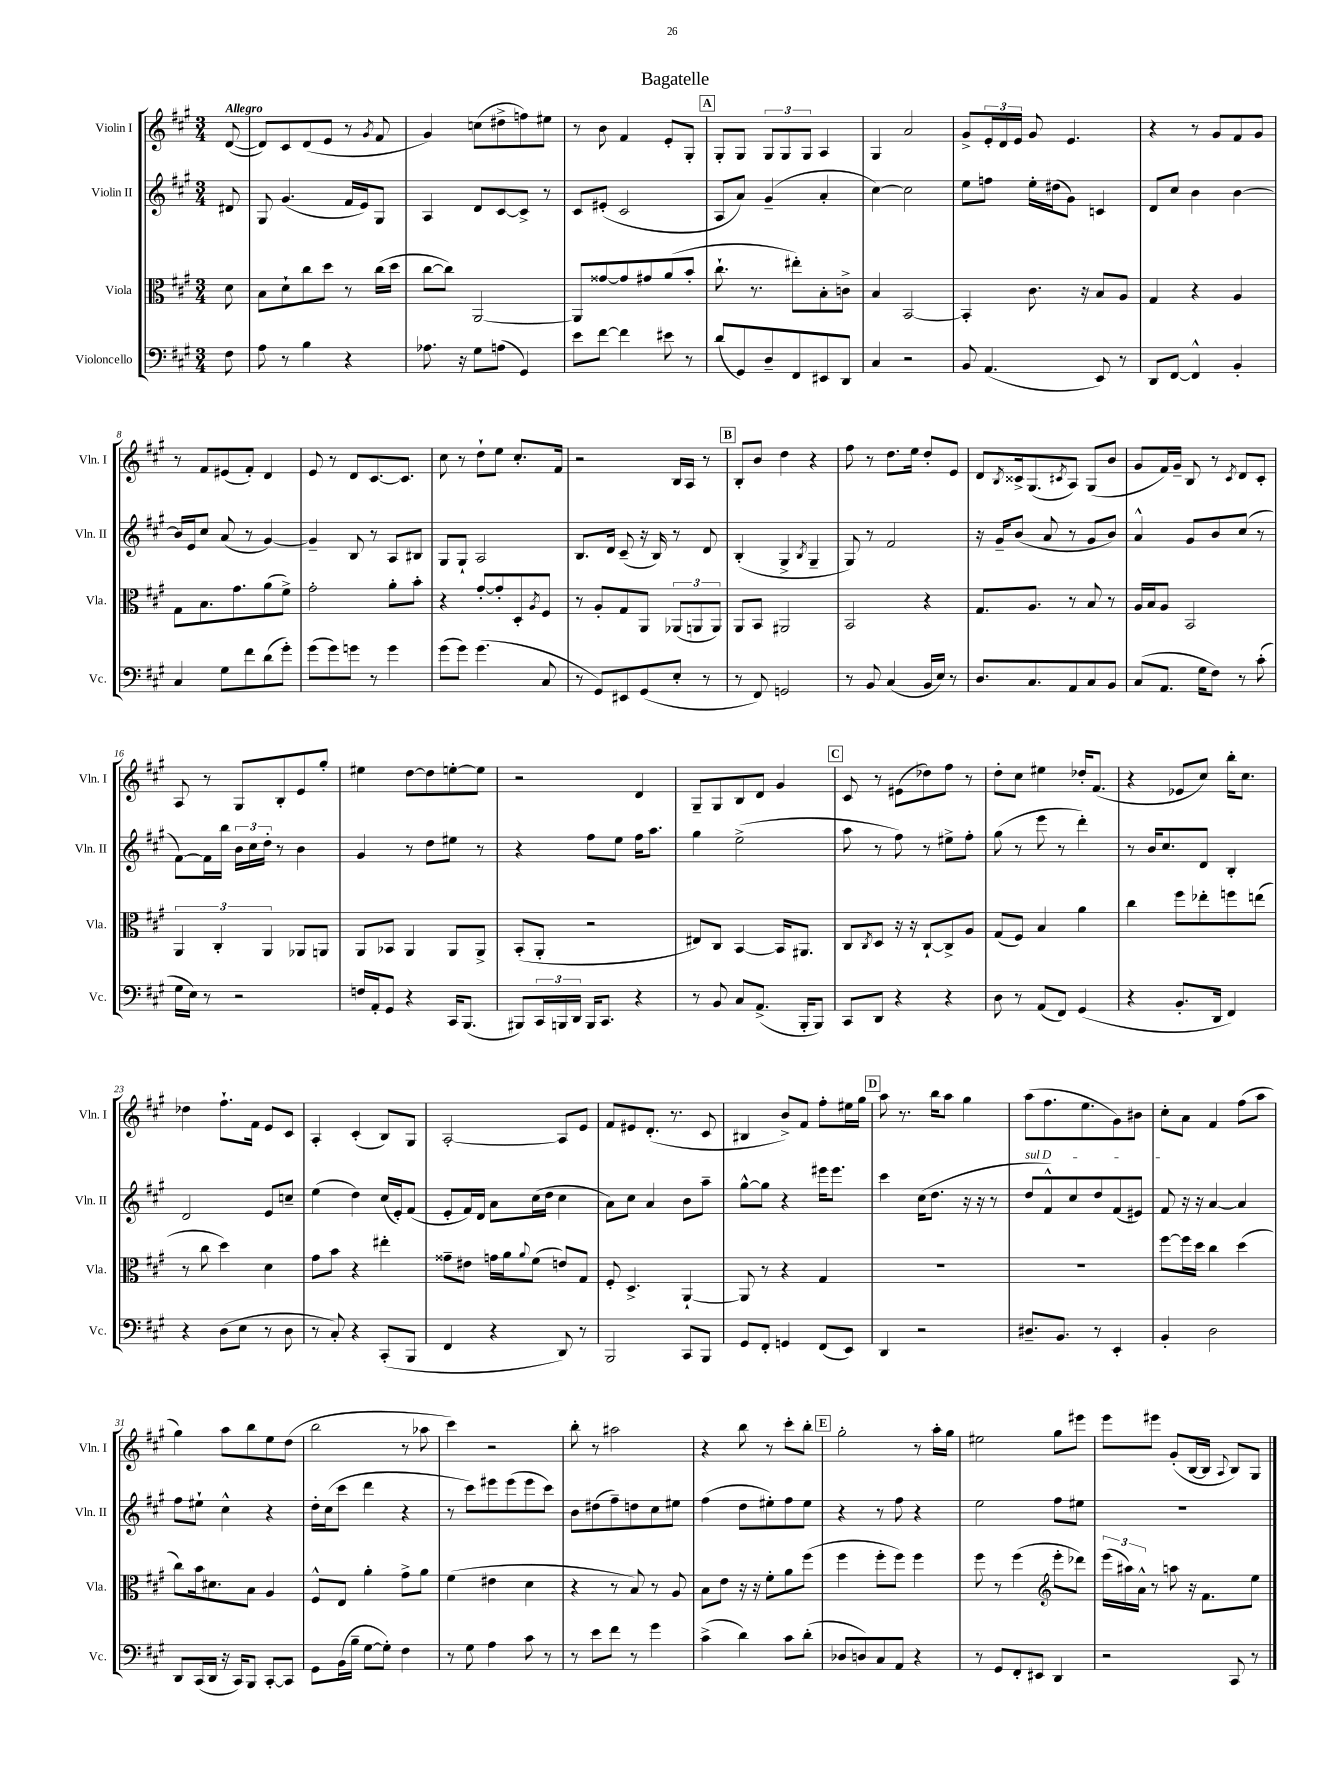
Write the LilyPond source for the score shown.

\header { title = "Bagatelle" }
<<
\new StaffGroup <<
\new Staff = "s0" \with { instrumentName = "Violin I" shortInstrumentName = "Vln. I" } {
    \clef treble \key a \major \numericTimeSignature \time 3/4 \partial 8 \tempo "Allegro"
    d'8~( |
    d'8) cis'8 d'8( e'8 r8 \acciaccatura { gis'8 } fis'8 |
    gis'4) c''8( dis''8-> f''8) eis''8 |
    r8 b'8 fis'4 e'8-. gis8-. |
    \mark \markup { \box "A" } gis8-. gis8 \tuplet 3/2 { gis8 gis8 gis8 } a4 |
    gis4 a'2 |
    gis'8-> \tuplet 3/2 { e'16-. d'16 e'16 } gis'8 e'4. |
    r4 r8 gis'8 fis'8 gis'8 |
    r8 fis'8 eis'8( fis'8-.) d'4 |
    e'8 r8 d'8 cis'8.~ cis'8. |
    cis''8 r8 d''8-! e''8 cis''8.-. fis'16 |
    r2 b16 a16 r8 |
    \mark \markup { \box "B" } b8-. b'8 d''4 r4 |
    fis''8 r8 d''8. e''16 d''8-. e'8 |
    d'8 \acciaccatura { b8 } cisis'16-> gis8.( \acciaccatura { cis'8 } a8) gis8( b'8 |
    gis'8 fis'16) gis'16-- b8 r8 \acciaccatura { cis'8 } d'8 cis'8-. |
    a8 r8 gis8 b8-. e'8 gis''8-. |
    eis''4 d''8~ d''8 e''8~-. e''8 |
    r2 d'4 |
    gis8-- gis8 b8 d'8 gis'4 |
    \mark \markup { \box "C" } cis'8 r8 eis'8( des''8) fis''8 r8 |
    d''8-. cis''8 eis''4 des''16-. fis'8.( |
    r4 ees'8 cis''8) b''16-. cis''8. |
    des''4 fis''8.-! fis'16 e'8 cis'8 |
    a4-. cis'4-.( b8) gis8 |
    a2~-. a8 e'8 |
    fis'8 eis'8 d'8.-.( r8. cis'8 |
    bis4 b'8->) fis'8 fis''8-. eis''16 gis''16 |
    \mark \markup { \box "D" } a''8 r8. b''16 a''8 gis''4 |
    a''8( fis''8. e''8. gis'8) bis'8 |
    cis''8-. a'8 fis'4 fis''8( a''8 |
    gis''4) a''8 b''8 e''8 d''8( |
    b''2 r8 aes''8 |
    cis'''4) r2 |
    b''8-. r8 ais''2 |
    r4 b''8 r8 cis'''8-. b''8-. |
    \mark \markup { \box "E" } gis''2-. r8 a''16-. gis''16 |
    eis''2 gis''8 eis'''8 |
    e'''8 eis'''8 gis'8-.( b16~ b16 \appoggiatura { a8 } b8) gis8 \bar "|." |
}
\new Staff = "s1" \with { instrumentName = "Violin II" shortInstrumentName = "Vln. II" } {
    \clef treble \key a \major \numericTimeSignature \time 3/4 \partial 8
    dis'8 |
    gis8 gis'4.( fis'16 e'16) gis8 |
    a4 d'8 cis'8~ cis'8-> r8 |
    cis'8 eis'8-.( cis'2 |
    \mark \markup { \box "A" } a8 a'8) gis'4--( a'4-. |
    cis''4~) cis''2 |
    e''8 f''8 e''16-. dis''16( gis'8) c'4 |
    d'8 cis''8 b'4 b'4~ |
    b'16 e'16 cis''8 a'8( r8 gis'4~) |
    gis'4-- b8 r8 a8 bis8 |
    gis8 gis8-! a2 |
    b8. d'16 cis'8--( r16 b16) r8 d'8 |
    \mark \markup { \box "B" } b4-.( gis4-> \acciaccatura { b8 } gis4-- |
    gis8) r8 fis'2 |
    r16 gis'16-- b'8( a'8 r8 gis'8 b'8) |
    a'4-^ gis'8 b'8 cis''8( r8 |
    fis'8~) fis'16 b''16 \tuplet 3/2 { b'16 cis''16 d''16-. } r8 b'4 |
    gis'4 r8 d''8 eis''8 r8 |
    r4 fis''8 e''8 fis''16 a''8. |
    gis''4 e''2->( |
    \mark \markup { \box "C" } a''8 r8 fis''8) r8 eis''8-> fis''8-. |
    gis''8( r8 e'''8 r8 d'''4-.) |
    r8 b'16 cis''8. d'8 b4-. |
    d'2 e'8 c''8-- |
    e''4( d''4) cis''16( e'16-.) fis'8( |
    e'8-. fis'16) d'16 a'8 cis''16( d''16 cis''4 |
    a'8) cis''8 a'4 b'8 a''8-- |
    gis''8~-^ gis''8 r4 eis'''16 eis'''8. |
    \mark \markup { \box "D" } cis'''4 cis''16( d''8. r16 r16 r8 |
    \once \override TextSpanner.bound-details.left.text = \markup { \italic "sul D" } d''8\startTextSpan fis'8-^) cis''8 d''8 fis'8( eis'8) |
    fis'8\stopTextSpan r16 r16 a'4~ a'4 |
    fis''8 eis''8-! cis''4-^ r4 |
    d''16-. cis''16( cis'''8 d'''4 r4 |
    r8 cis'''8) eis'''8 eis'''8( eis'''8 cis'''8) |
    b'8 dis''8( fis''8--) d''8 cis''8 eis''8 |
    fis''4( d''8 eis''8-.) fis''8 eis''8 |
    \mark \markup { \box "E" } r4 r8 fis''8 r4 |
    e''2 fis''8 eis''8 |
    R2. \bar "|." |
}
\new Staff = "s2" \with { instrumentName = "Viola" shortInstrumentName = "Vla." } {
    \clef alto \key a \major \numericTimeSignature \time 3/4 \partial 8
    d'8 |
    b8 d'8-! cis''8 d''8 r8 cis''16( d''16 |
    cis''8~ cis''8) a,2~ |
    a,8 gisis'8~ gisis'8 gis'8 a'8( b'8-. |
    \mark \markup { \box "A" } cis''8.-! r8. eis''8-.) b8-. c'8-> |
    b4 b,2~ |
    b,4-. cis'8. r16 b8 a8 |
    gis4 r4 a4 |
    gis8 b8. gis'8. a'8( fis'8->) |
    gis'2-. a'8-. b'8-. |
    r4 gis'8~-. gis'8-. d8-. \acciaccatura { a8 } fis8 |
    r8 a8-. gis8 a,8 \tuplet 3/2 { aes,8( a,8 a,8) } |
    \mark \markup { \box "B" } a,8 b,8 ais,2 |
    b,2 r4 |
    gis8. a8. r8 b8 r8 |
    a16 b16 a8 b,2 |
    \tuplet 3/2 { a,4 cis4-. a,4 } aes,8 a,8 |
    a,8 bes,8 a,4 a,8 a,8-> |
    b,8-.( a,8-. r2 |
    eis8) cis8 b,4~ b,16 ais,8. |
    \mark \markup { \box "C" } cis8 \acciaccatura { cis8 } d8 r16 r16 cis8~-! cis8-> a8 |
    gis8( fis8) b4 a'4 |
    cis''4 fis''8 ees''8-. f''8 e''8( |
    r8 cis''8 d''4) d'4 |
    gis'8 b'8 r4 eis''4-. |
    gisis'8-- eis'8 g'16 a'16 \appoggiatura { a'8 } fis'8( e'8) gis8 |
    fis8-. d4.-> a,4~-! |
    a,8 r8 r4 gis4 |
    \mark \markup { \box "D" } R2. |
    R2. |
    fis''8~ fis''16 d''16 cis''4 d''4( |
    cis''8) b'16 dis'8. b8 a4 |
    fis8-^ e8 a'4-. gis'8-> a'8 |
    fis'4( eis'4 d'4 |
    r4 r8 b8) r8 a8 |
    b8 e'8 r16 r16 fis'8-. a'8 fis''8( |
    \mark \markup { \box "E" } fis''4 fis''8-. fis''8) fis''4 |
    fis''8 r8 fis''4( \clef treble e'''8-. des'''8) |
    \tuplet 3/2 { e'''16( ais''16) a'16-^ } r8 a''8 r16 fis'8. e''8 \bar "|." |
}
\new Staff = "s3" \with { instrumentName = "Violoncello" shortInstrumentName = "Vc." } {
    \clef bass \key a \major \numericTimeSignature \time 3/4 \partial 8
    fis8 |
    a8 r8 b4 r4 |
    aes8. r16 gis8 a8( gis,4) |
    e'8 fis'8~ fis'4 eis'8 r8 |
    \mark \markup { \box "A" } d'8( gis,8) d8-- fis,8 eis,8 d,8 |
    cis4 r2 |
    b,8 a,4.( e,8) r8 |
    d,8 fis,8~ fis,4-^ b,4-. |
    cis4 gis8 fis'8 d'8( gis'8-.) |
    gis'8( gis'8) g'8 r8 g'4 |
    gis'8( gis'8) gis'4.( cis8 |
    r8 gis,8) eis,8 gis,8( e8-. r8 |
    \mark \markup { \box "B" } r8 fis,8) g,2 |
    r8 b,8 cis4( b,16 e16) r8 |
    d8. cis8. a,8 cis8 b,8 |
    cis8( a,8. gis16 fis8) r8 cis'8-.( |
    gis16 e16) r8 r2 |
    f16 a,16-. gis,8 r4 cis,16 b,,8.( |
    bis,,8) \tuplet 3/2 { cis,16 b,,16 d,16 } b,,16 cis,8. r4 |
    r8 b,8 cis8 a,8.->( b,,16-. b,,8) |
    \mark \markup { \box "C" } cis,8 d,8 r4 r4 |
    d8 r8 a,8( fis,8) gis,4( |
    r4 b,8.-. d,16 fis,4) |
    r4 d8( e8 r8 d8 |
    r8 cis8-.) r4 cis,8-.( b,,8 |
    fis,4 r4 d,8) r8 |
    b,,2 cis,8 b,,8 |
    gis,8 fis,8-. g,4 fis,8( e,8) |
    \mark \markup { \box "D" } d,4 r2 |
    dis8.-- b,8. r8 e,4-. |
    b,4-. d2 |
    d,8 cis,16( d,16 r16 cis,16) b,,8 cis,8~-. cis,8 |
    gis,8 b,16( b16-- gis8~ gis8-.) fis4 |
    r8 gis8 a4 cis'8 r8 |
    r8 e'8 fis'8 r8 gis'4 |
    cis'4->( d'4) cis'8 d'8-.( |
    \mark \markup { \box "E" } des8 d8) cis8 a,8 r4 |
    r8 gis,8 fis,8-. eis,8 d,4 |
    r2 cis,8 r8 \bar "|." |
}
>>
>>
